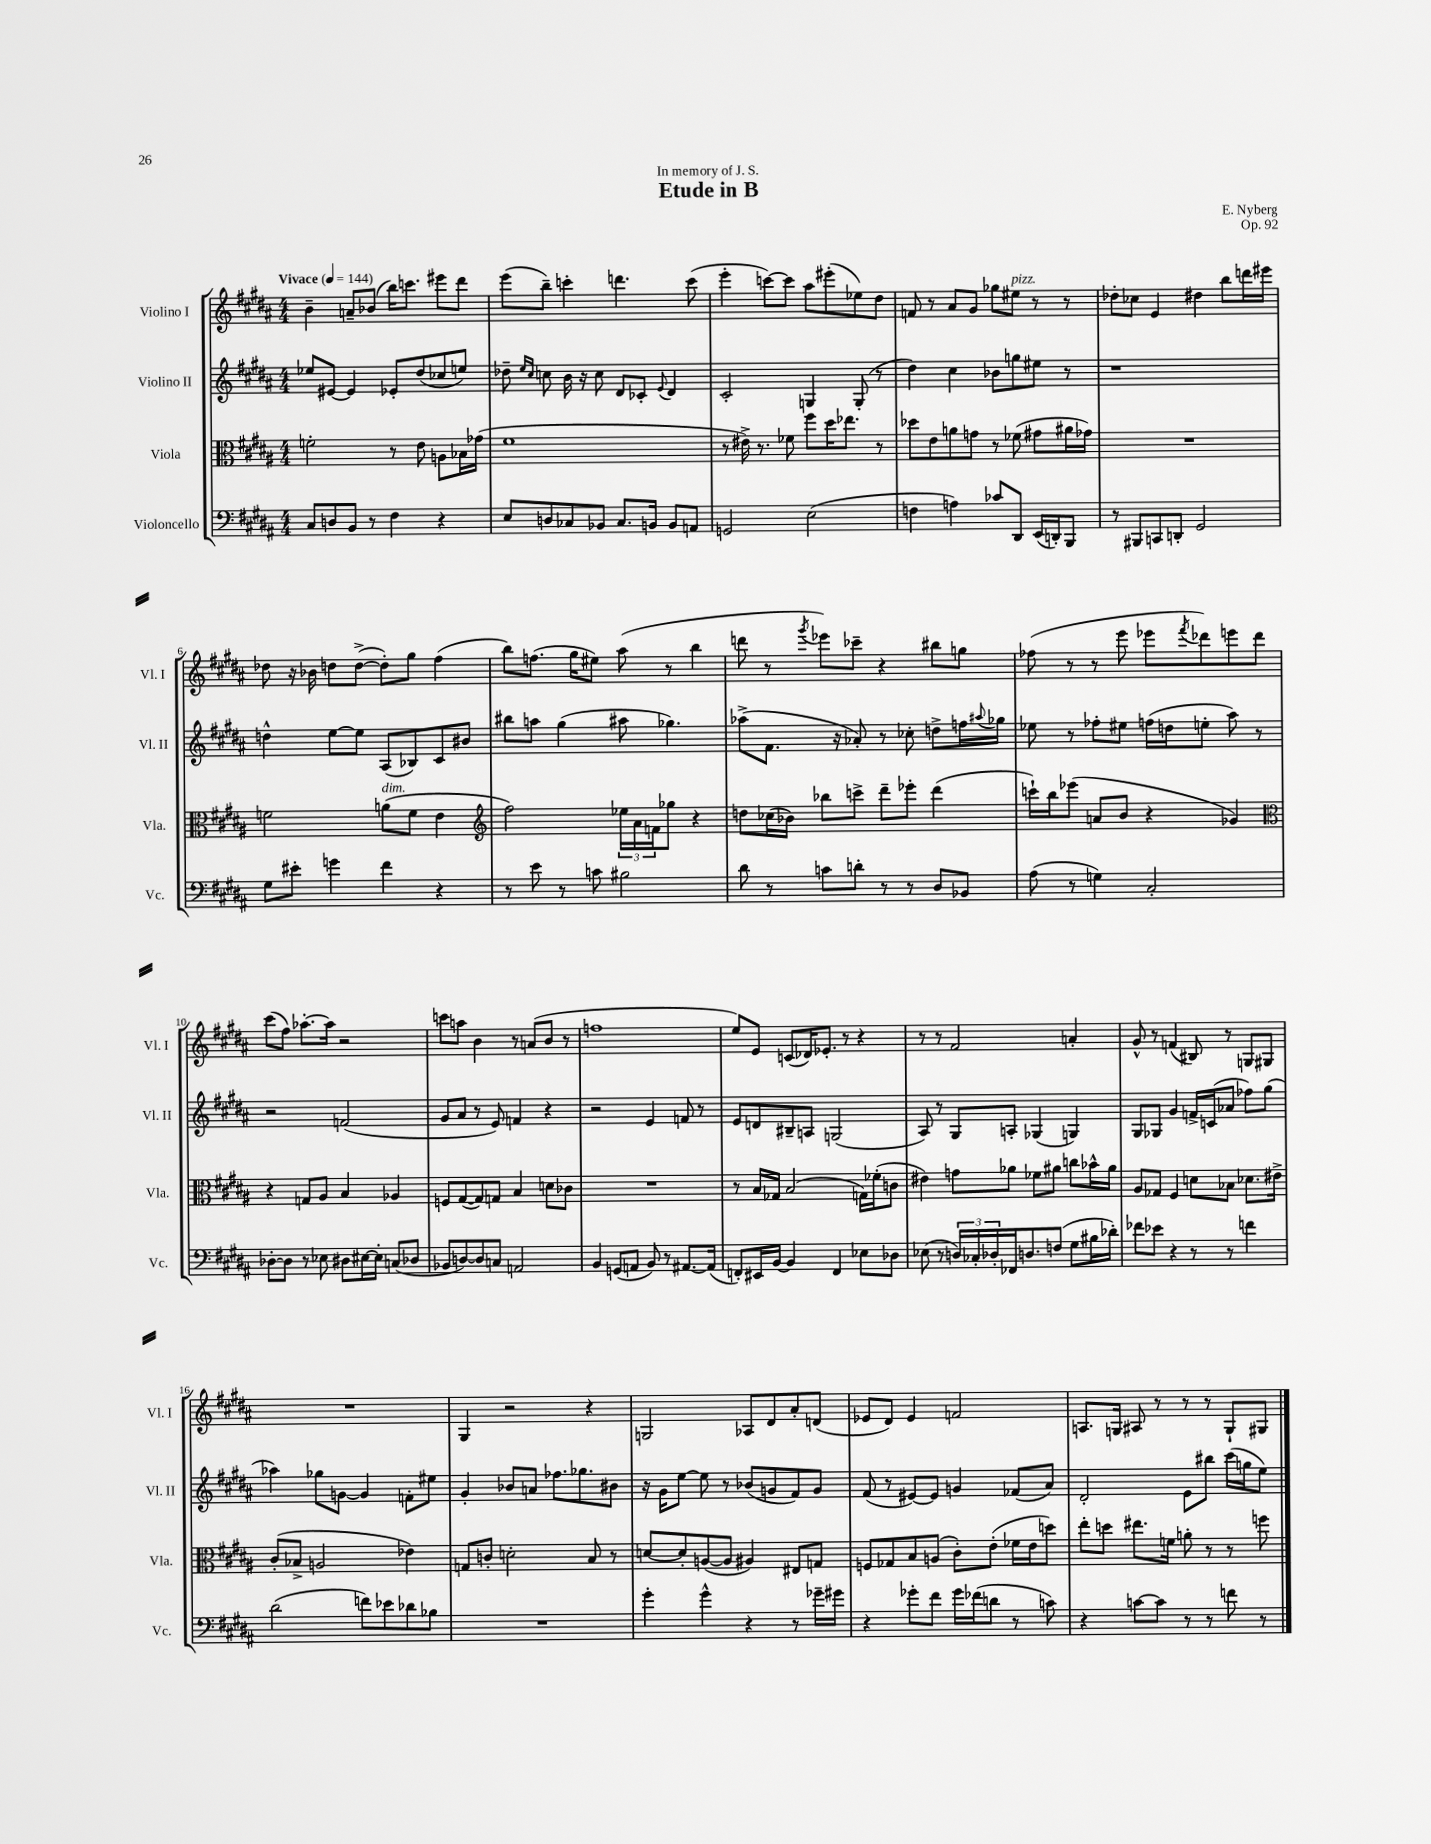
\header { title = "Etude in B" composer = "E. Nyberg" dedication = "In memory of J. S." opus = "Op. 92" }
<<
\new StaffGroup <<
\new Staff = "s0" \with { instrumentName = "Violino I" shortInstrumentName = "Vl. I" } {
    \clef treble \key b \major \numericTimeSignature \time 4/4 \tempo "Vivace" 4 = 144
    b'4-- a'8-- bes'8( b''16) c'''8. eis'''8 dis'''8 |
    e'''8( b''8--) c'''4-. d'''4. c'''8( |
    e'''4-. c'''8~) c'''8 ais''8 eis'''8-.( ees''8) dis''8 |
    f'8 r8 ais'8 gis'8 ges''8 eis''8^\markup { \italic "pizz." } r8 r8 |
    des''8-. ces''8 e'4 dis''4 b''8 d'''16 eis'''16 |
    des''8 r16 bes'16 d''8 d''8~->( d''8-.) gis''8 fis''4( |
    b''8) f''8.( gis''16 eis''8) ais''8( r8 b''4 |
    d'''8 r8 \acciaccatura { gis'''8 } ees'''8) ces'''8-- r4 bis''8 g''8 |
    fes''8( r8 r8 e'''8 ees'''8 \acciaccatura { fis'''8 } des'''8) e'''8 des'''8 |
    cis'''8( fis''8) aes''8.~-. aes''16 r2 |
    c'''8 a''8 b'4 r8 a'8( b'8 r8 |
    f''1 |
    e''8) e'8 c'8( des'16) ees'8.-. r8 r4 |
    r8 r8 fis'2 a'4-. |
    gis'8-^ r8 f'4( bis8) r8 g8 gis8 |
    R1 |
    gis4 r2 r4 |
    g2 aes8 dis'8 ais'8-. d'8( |
    ees'8 dis'8) ees'4 f'2 |
    a8. g16 ais8 r8 r8 r8 g8-! gis8 \bar "|." |
}
\new Staff = "s1" \with { instrumentName = "Violino II" shortInstrumentName = "Vl. II" } {
    \clef treble \key b \major \numericTimeSignature \time 4/4
    ees''8 eis'8~ eis'4 ees'8-. dis''8( ces''8 e''8) |
    des''8-- \grace { e''16 cis''16 } c''8 b'16 r16 c''8 dis'8 ces'8-. \appoggiatura { e'8 } dis'4 |
    cis'2-. g4 g8-.( r8 |
    dis''4) cis''4 bes'8 g''8 eis''8 r8 |
    r1 |
    d''4-^ e''8~ e''8 ais8( bes8) cis'8 bis'8 |
    bis''8 a''8 gis''4( ais''8 ges''4.) |
    aes''8->( fis'8. r16 aes'8-.) r8 ces''8-. d''8-> f''16 \appoggiatura { ais''8 } ges''16 |
    ees''8 r8 fes''8-. eis''8 f''16( d''16 e''8-. ais''8) r8 |
    r2 f'2( |
    gis'8 ais'8 r8 e'8) f'4 r4 |
    r2 e'4 f'8 r8 |
    e'8 d'8 bis8-- a8 g2( |
    ais8) r8 gis8 a8-. ges4( g4) |
    gis8 ges8 gis'4 f'16-> c'16( aes'8 fes''8) gis''8( |
    aes''4) ges''8 g'8~ g'4 f'8-. eis''8 |
    gis'4-. bes'8 a'8 fes''8. ges''8. bis'8 |
    r16 gis'16 e''8~ e''8 r8 bes'8( g'8 fis'8) g'8 |
    fis'8( r8 eis'8~) eis'8 g'4 fes'8( ais'8) |
    dis'2-. e'8 bis''8 cis'''16( g''16 e''8) \bar "|." |
}
\new Staff = "s2" \with { instrumentName = "Viola" shortInstrumentName = "Vla." } {
    \clef alto \key b \major \numericTimeSignature \time 4/4
    f'2-. r8 e'8 a8 bes16 ges'16( |
    fis'1 |
    r8 eis'16->) r8. fes'8 fis''8 dis''16 ees''8. r8 |
    des''8 e'8 a'8 g'8 r8 fes'8( gis'8 ais'16 ges'16) |
    R1 |
    f'2 a'8^\markup { \italic "dim." }( f'8 e'4 |
    \clef treble fis''2) \tuplet 3/2 { ees''16 ais'16 f'16 } ges''8 r4 |
    d''8 ces''16( bes'16) bes''8 c'''8-> dis'''8-- ees'''8-. dis'''4( |
    c'''16-!) b''16 ees'''8( a'8 b'8 r4 ges'4) |
    \clef alto r4 g8 ais8 b4 aes4 |
    f8 gis8~( gis8) g8 b4 d'8 ces'8 |
    R1 |
    r8 b16 ges16 b2( g16) fes'16-.( c'8 |
    eis'4) g'8 aes'8 fes'8 ais'8 c''8 bes'16-^ ais'16 |
    ais8 ges8 fis4 d'8 bes8 des'8. eis'16-> |
    cis'8-.( bes8-> a2 ees'4) |
    g8 c'8-. d'2-. b8 r8 |
    d'8~ d'8-. a8~( a8 ais4) eis8 g8 |
    f8 ges8 b8 a8( cis'8-.) e'8-.( fes'16 e'16 d''8) |
    e''8-. d''8 eis''8. f'16 a'8-. r8 r8 f''8 \bar "|." |
}
\new Staff = "s3" \with { instrumentName = "Violoncello" shortInstrumentName = "Vc." } {
    \clef bass \key b \major \numericTimeSignature \time 4/4
    cis8 d8 b,8 r8 fis4 r4 |
    e8 d8 ces8 bes,8 ces8. b,16 b,8 a,8 |
    g,2 e2( |
    f4 a4) ces'8 dis,8 e,16( d,16-.) b,,8 |
    r8 bis,,8 c,8 d,8-. gis,2 |
    gis8 eis'8-. g'4 fis'4 r4 |
    r8 e'8 r8 c'8 bis2 |
    dis'8 r8 c'8 d'8-. r8 r8 dis8 bes,8 |
    ais8( r8 g4) cis2-. |
    des8~-. des8 r8 ees8 dis8 eis16~ eis16-. c8( des8 |
    bes,8 d8~) d8 c8 a,2 |
    b,4 g,8( a,8 b,8) r8 ais,8.~ ais,16( |
    f,8-.) eis,16 b,16~ b,4 f,4 ees8 des8 |
    ees8( r8 \tuplet 3/2 { d16) ces16-. des16-. } fes,16 d8. f8( gis8 bis16 des'16-.) |
    fes'8 ees'8 r4 r8 r8 f'4 |
    dis'2( f'8) ees'8 des'8 bes8 |
    R1 |
    gis'4-. gis'4-^ r4 r8 ges'16-- gis'16 |
    r4 ges'8-. fis'8 ges'16 fes'16( d'8 r8 c'8) |
    r4 c'8~ c'8 r8 r8 f'8 r8 \bar "|." |
}
>>
>>
